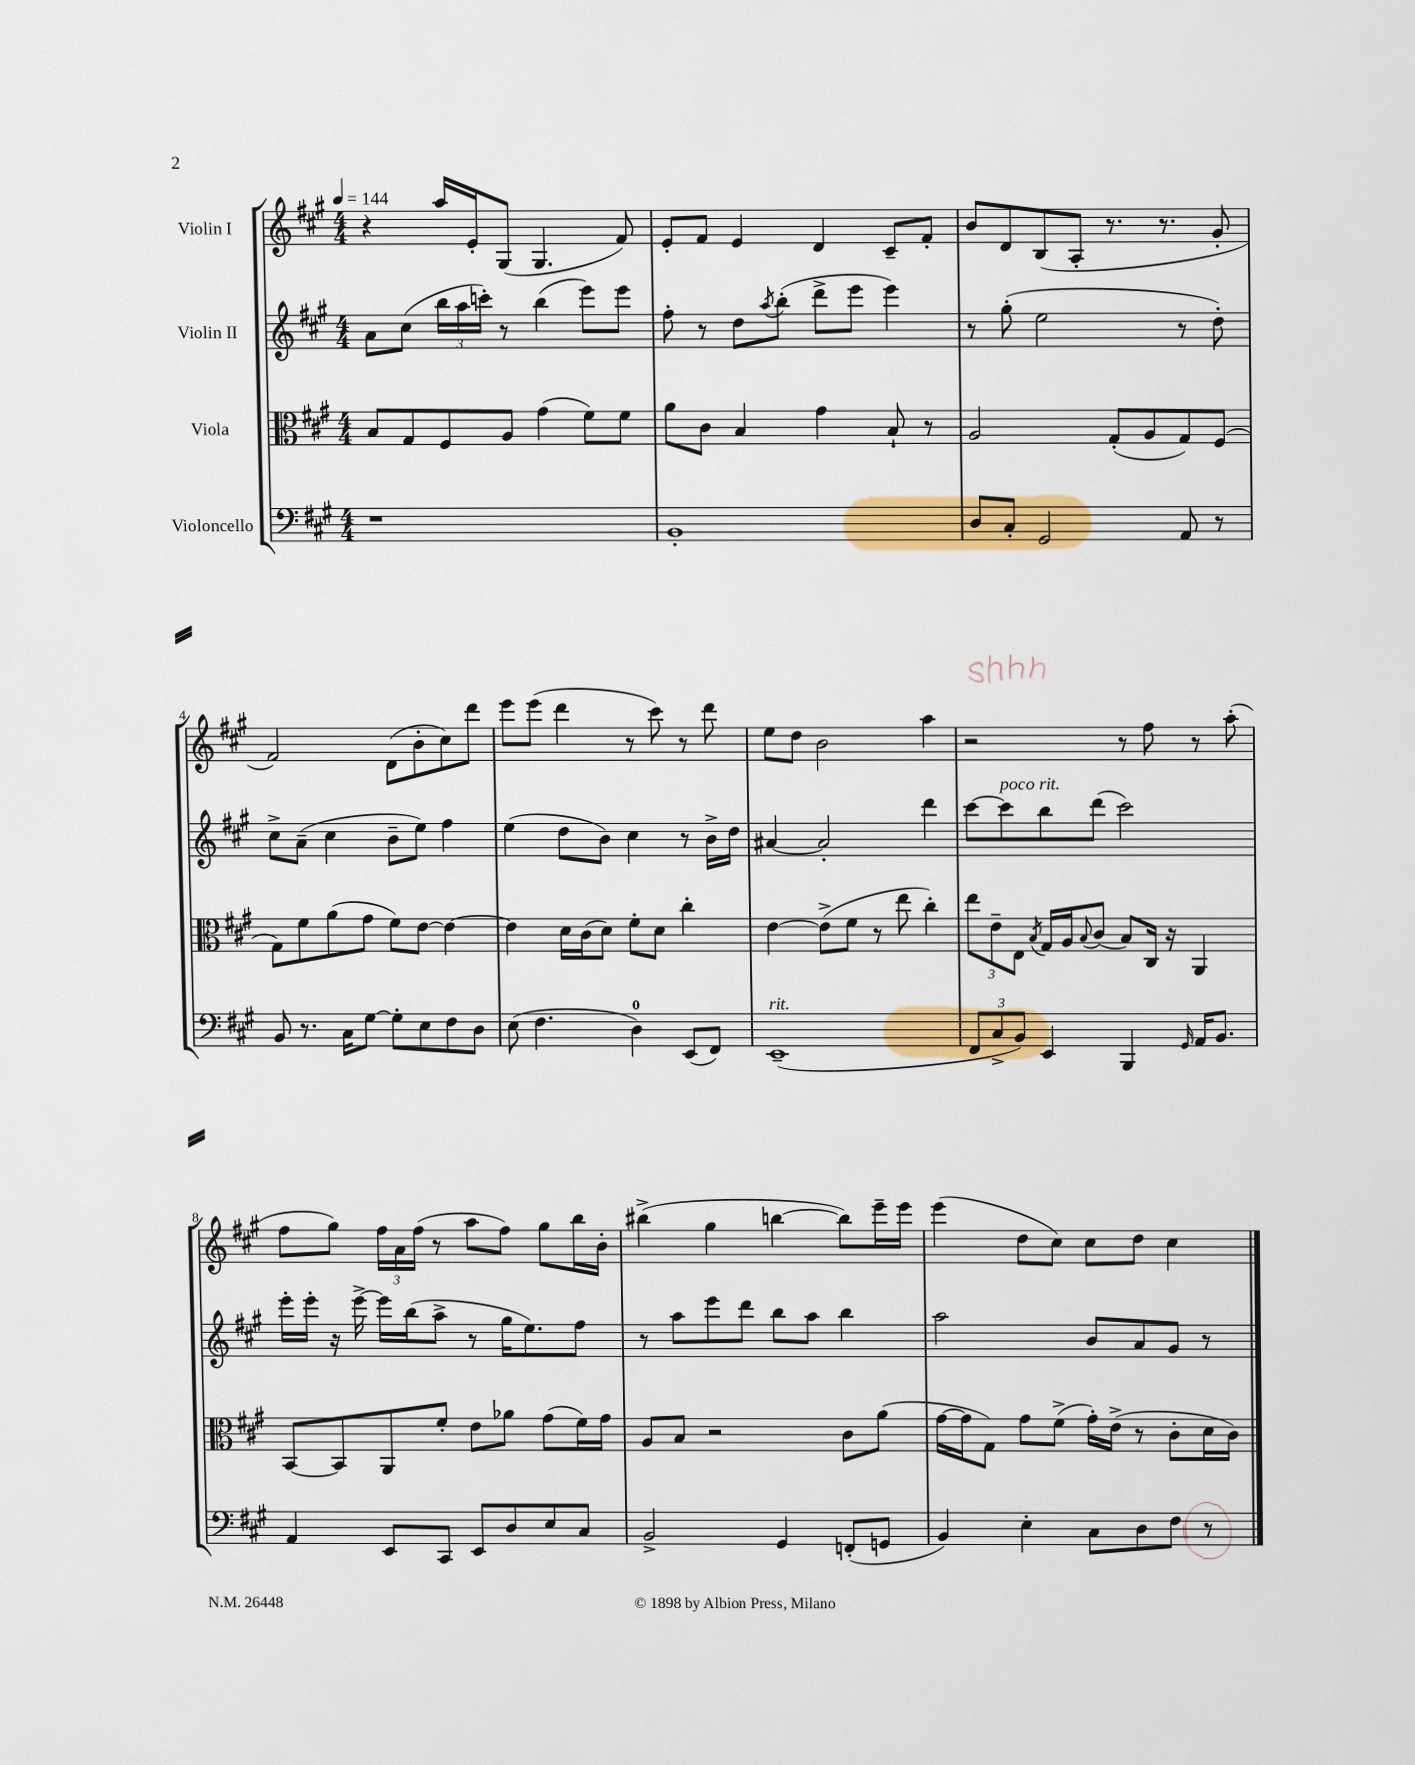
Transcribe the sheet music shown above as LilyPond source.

<<
\new StaffGroup <<
\new Staff = "s0" \with { instrumentName = "Violin I" } {
    \clef treble \key a \major \numericTimeSignature \time 4/4 \tempo 4 = 144
    r4 a''16 e'16-. gis8( gis4. fis'8) |
    e'8-. fis'8 e'4 d'4 cis'8-- fis'8-. |
    b'8 d'8 b8( a8-. r8. r8. gis'8-. |
    fis'2) d'8( b'8-. cis''8) d'''8 |
    e'''8 e'''8( d'''4 r8 cis'''8) r8 d'''8 |
    e''8 d''8 b'2 a''4 |
    r2 r8 fis''8 r8 a''8-.( |
    fis''8 gis''8) \tuplet 3/2 { fis''16 a'16 fis''16( } r8 a''8 fis''8) gis''8 b''16 b'16-. |
    bis''4->( gis''4 b''4~ b''8) e'''16-- e'''16 |
    e'''4( d''8 cis''8) cis''8 d''8 cis''4 \bar "|." |
}
\new Staff = "s1" \with { instrumentName = "Violin II" } {
    \clef treble \key a \major \numericTimeSignature \time 4/4
    a'8 cis''8( \tuplet 3/2 { b''16 a''16 c'''16-.) } r8 b''4( e'''8) e'''8 |
    fis''8-. r8 d''8 \acciaccatura { a''8 } b''8-.( d'''8-> e'''8 e'''4) |
    r8 gis''8-.( e''2 r8 d''8-.) |
    cis''8-> a'8--( cis''4 b'8-- e''8) fis''4 |
    e''4( d''8 b'8) cis''4 r8 b'16-> d''16 |
    ais'4~ ais'2-. d'''4 |
    cis'''8~ cis'''8^\markup { \italic "poco rit." } b''8 d'''8( cis'''2) |
    e'''16-. e'''16-. r16 e'''16~-> e'''16 b''16( a''8-> r8 gis''16 e''8.) fis''8 |
    r8 a''8 e'''8 d'''8 b''8 a''8 b''4 |
    a''2 b'8 a'8 gis'8 r8 \bar "|." |
}
\new Staff = "s2" \with { instrumentName = "Viola" } {
    \clef alto \key a \major \numericTimeSignature \time 4/4
    b8 gis8 fis8 a8 gis'4( fis'8) fis'8 |
    a'8 cis'8 b4 gis'4 b8-! r8 |
    a2 gis8-.( a8 gis8) fis8( |
    gis8) fis'8 a'8( gis'8 fis'8) e'8~ e'4~ |
    e'4 d'16 cis'16( d'8) fis'8-. d'8 cis''4-. |
    e'4~ e'8->( fis'8 r8 e''8 cis''4-.) |
    \tuplet 3/2 { e''8 e'8-- e8 } \acciaccatura { b8 } gis16 a16 \appoggiatura { b8 } cis'8( b8) cis16 r16 a,4 |
    b,8~ b,8 a,8 fis'8-. e'8 aes'8 gis'8( fis'16) gis'16 |
    a8 b8 r2 cis'8 a'8( |
    gis'16~ gis'16 gis8) gis'8 fis'8->( gis'16-.) e'16->( r8 cis'8-. d'16 cis'16) \bar "|." |
}
\new Staff = "s3" \with { instrumentName = "Violoncello" } {
    \clef bass \key a \major \numericTimeSignature \time 4/4
    r1 |
    b,1-. |
    d8 cis8-. gis,2 a,8 r8 |
    b,8 r8. cis16 gis8~ gis8-. e8 fis8 d8 |
    e8( fis4. d4-0) e,8( fis,8) |
    e,1--^\markup { \italic "rit." }( |
    \tuplet 3/2 { fis,8 cis8-> b,8) } e,4 b,,4 \grace { gis,16 } a,16 b,8. |
    a,4 e,8 cis,8 e,8 d8 e8 cis8 |
    b,2-> gis,4 f,8-.( g,8 |
    b,4) e4-. cis8 d8 fis8 r8 \bar "|." |
}
>>
>>
